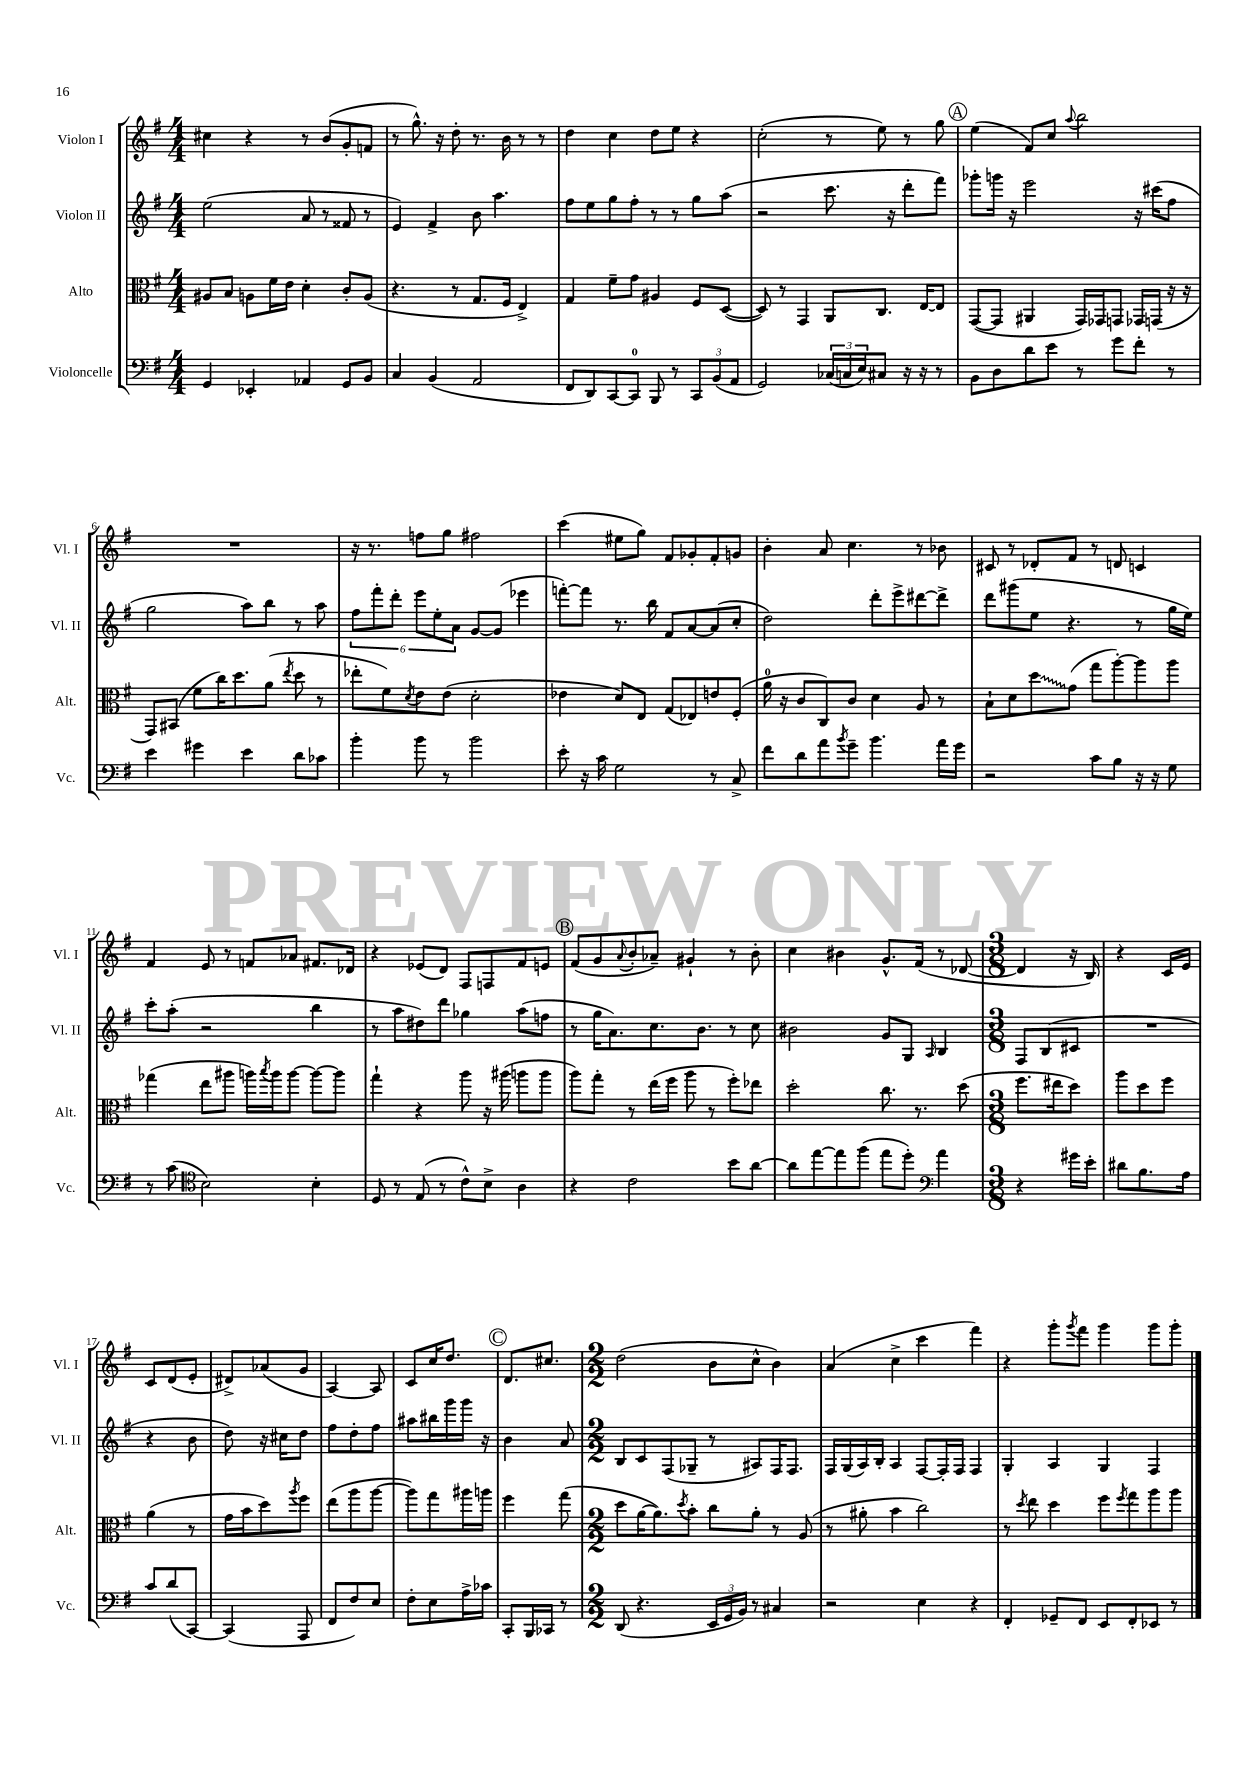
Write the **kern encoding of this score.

**kern	**kern	**kern	**kern
*staff4	*staff3	*staff2	*staff1
*clefF4	*clefC3	*clefG2	*clefG2
*k[f#]	*k[f#]	*k[f#]	*k[f#]
*M4/4	*M4/4	*M4/4	*M4/4
4GG/	8A#/L	(2ee\	4cc#\
.	8B/J	.	.
4EE-'/	8A\L	.	4r
.	16f#\L	.	.
.	16e\JJ	.	.
4AA-/	4d'\	8a/	8r
.	.	8r	(8b/L
8GG/L	8c'/L	8f##/	8g'/
8BB/J	(8A/J	8r	8f/J
=	=	=	=
4C/	4.r	4e/)	8r
.	.	.	8.gg^^\)
(4BB/	.	4f#^/	.
.	.	.	16r
.	8r	.	8dd'\
2AA/	8.G/L	8b\	8.r
.	.	4.aa\	.
.	16F#/Jk	.	16b\
.	4E^/)	.	8r
.	.	.	8r
=	=	=	=
8FF#/L	4G/	8ff#\L	4dd\
8DD/)	.	8ee\	.
[8CC/	8f#~\L	8gg\	4cc\
8CC/]J	8g\J	8ff#'\J	.
8BBB/	4A#/	8r	8dd\L
8r	.	8r	8ee\J
12CC/L	8F#/L	8gg\L	4r
(12BB/	.	.	.
.	([8D/J	(8aa\J	.
12AA/J	.	.	.
=	=	=	=
2GG/)	8D/])	2r	(2cc'\
.	8r	.	.
.	4GG/	.	.
(24C-/LL	8AA/L	8.ccc\	8r
24C/	.	.	.
24E/J)	.	.	.
8C#/J	8.C/J	.	8ee\)
.	.	16r	.
16r	.	8ddd'\L	8r
16r	[16E/LK	.	.
8r	8E/]J	8fff#\J)	8gg\
=	=	=	=
8BB\L	([8GG/L	8ggg-'\L	(4ee\
8D\	8GG/]J	16ggg\Jk	.
.	.	16r	.
8d\	4AA#/	2eee\	8f#/L)
8e\J	.	.	8cc/J
.	.	.	8qqaa/
8r	16GG/LL)	.	2bb\
.	16GG-/J	.	.
8g\L	8GG/J	.	.
8f#'\J	16GG-/LL	16r	.
.	(16GG/JJ	(16ccc#\LK	.
8r	16r	8ff#\J	.
.	16r	.	.
=	=	=	=
4e\	8GG/L)	2gg\	1r
.	(8BB#/J	.	.
4g#\	8f#\L	.	.
.	16cc\K)	.	.
.	8.dd\	.	.
4e\	.	8aa\L)	.
.	(8a\J	8bb\J	.
.	8qee/	.	.
8d\L	8dd\	8r	.
8c-\J	8r	8aa\	.
=	=	=	=
4b'\	8ee-'\L	12ff#\L	16r
.	.	.	8.r
.	.	12fff#'\	.
.	8f#\)	.	.
.	.	12ddd'\J	.
.	8qd/	.	.
8b\	8e\	12eee\L	8ff\L
.	.	12ee'\	.
8r	(8e\J	.	8gg\J
.	.	12a\J	.
2b\	2d'\	[8g/L	2ff#\
.	.	(8g/]J	.
.	.	4eee-\	.
=	=	=	=
8e'\	4e-\	[8fff'\L)	(4ccc\
16r	.	8fff\]J	.
16c\	.	.	.
2G\	8d/L)	8.r	8ee#\L
.	8E/J	.	8gg\J)
.	.	16bb\	.
.	(8G/L	8f#/L	8f#/L
.	8E-/)	[8a/	8g-'/
8r	8e/	(8a/]	8f#'/
8C^/	(8F#'/J	8cc'/J	8g/J
=	=	=	=
8f#\L	16a\	2dd\)	4b'\
.	16r	.	.
8d\	8c/L	.	.
8a\	8C/)	.	8a/
8qb/	.	.	.
8g~\J	8c/J	.	4.cc\
4.b\	4d\	8ddd'\L	.
.	.	8eee^\	.
.	8A/	[8ddd#\	8r
16a\LL	8r	8ddd#^\]J	8b-\
16g\JJ	.	.	.
=	=	=	=
2r	8B`\L	8ddd\L	8c#/
.	8d\	(8ggg#\	8r
.	8dd\	8ee\J	8d-'/L
.	(8g\J	4.r	8f#/J
8c\L	8gg\L	.	8r
8B\J	[8aa'\)	.	8d/
16r	8aa\]	8r	4c/
16r	.	.	.
8G\	8aa\J	16gg\LL	.
.	.	16ee\JJ)	.
=	=	=	=
8r	(4gg-\	8ccc'\L	4f#/
(8c\	.	(8aa'\J	.
*clefC4	*	*	*
2B\)	8ee\L	2r	8e/
.	8aa#\J	.	8r
.	16aa\LL)	.	8f/L
.	8qbb/	.	.
.	16aa\J	.	.
.	[8aa\J	.	8a-/J
4B'\	8aa\_L	4bb\	8.f#/L
.	8aa\]J	.	.
.	.	.	16d-/Jk
=	=	=	=
8D/	4gg`\	8r	4r
8r	.	8aa\L	.
(8E/	4r	8dd#\)	(8e-/L
8r	.	8ddd\J	8d/J)
8c^^\L)	8aa\	4gg-\	8F#/L
8B^\J	16r	.	8F/
.	(16aa#\	.	.
4A\	8aa\L	(8aa\L	8f#/
.	8aa\J	8ff\J	8e/J
=	=	=	=
4r	8aa\L)	8r	(8f#/L
.	8gg'\J	16gg\LK	8g/
.	.	8.a\)	.
.	.	.	8qqa/
2c\	8r	.	8b'/
.	(16ee\LL	8.cc\	8a-~/J)
.	16ff#\JJ	.	.
.	8aa\	.	4g#`/
.	.	8.b\J	.
.	8r	.	.
8b\L	8ff#'\L)	8r	8r
[8a\J	8ee-\J	8cc\	8b'\
=	=	=	=
8a\]L	2dd'\	2b#\	4cc\
[8ee\	.	.	.
8ee\]	.	.	4b#\
(8ff#\J	.	.	.
8ee\L	8.cc\	8g/L	8.g^^/L
8dd'\J)	.	8G/J	.
.	8.r	.	(16f#/Jk
*clefF4	*	*	*
.	.	16qqA/	.
4a\	.	4B/	8r
.	(8dd\	.	[8d-/
=	=	=	=
*M3/8	*M3/8	*M3/8	*M3/8
4r	8.ff#\L	8F#/L	4d-/]
.	.	(8B/	.
.	16ee#\k	.	.
16g#\LL	8dd\J)	8c#/J	16r
16e'\JJ	.	.	16B/)
=	=	=	=
8d#\L	8aa\L	4.r	4r
8.B\	8dd\	.	.
.	8ff#\J	.	16c/LL
16A\Jk	.	.	16e/JJ
=	=	=	=
8c/L	(4a\	4r	8c/L
(8d/	.	.	(8d/
[8CC/J)	8r	8b\	8e'/J
=	=	=	=
(4CC/]	16g\LL	8dd\)	8d#^/L)
.	16b\J	.	.
.	8dd\)	16r	(8a-/
.	.	16cc#\LK	.
.	8qaa/	.	.
8AAA/	8ff#\J	8dd\J	8g/J
=	=	=	=
8FF#/L	(8ee\L	8ff#\L	[4A/)
8F#/)	8aa\	8dd'\	.
8E/J	[8aa\J	8ff#\J	8A/]
=	=	=	=
8F#'\L	8aa\]L)	8aa#\L	8c/L
8E\	8gg\	16bb#\L	16cc/K
.	.	16ggg\	8.dd/J
16A^\L	16aa#\L	16ggg\JJ	.
16c-\JJ	16aa\JJ	16r	.
=	=	=	=
8CC'/L	4ff#\	4b\	8.d/L
16BBB/L	.	.	.
16CC-/JJ	.	.	8.cc#/J
8r	(8gg\	8a/	.
=	=	=	=
*M2/2	*M2/2	*M2/2	*M2/2
(8DD/	8dd\L	8B/L	(2dd\
4.r	[16a\K	8c/	.
.	8.a\])	.	.
.	.	(8F#/	.
.	8qdd/	.	.
.	8b'\J	8G-~/J	.
24EE/LL	8cc\L	8r	8b\L
24GG/	.	.	.
24BB/JJ)	.	.	.
8r	8a'\J	8A#/L)	8cc^^\J
4C#/	8r	16F#/K	4b\)
.	.	8.F#/J	.
.	(8A/	.	.
=	=	=	=
2r	8r	16F#/LL	(4a/
.	.	(16G/	.
.	8a#'\	16A/)	.
.	.	16B'/JJ	.
.	4b\	4A/	4cc^\
4E\	2cc\)	[8F#/L	4ccc\
.	.	16F#'/]L	.
.	.	16F#/JJ	.
4r	.	4F#/	4fff#\)
=	=	=	=
4FF#'/	8r	4G'/	4r
.	8qdd/	.	.
.	8ee\	.	.
8GG-~/L	4dd\	4A/	8ggg'\L
.	.	.	8qggg/
8FF#/J	.	.	8fff#\J
8EE/L	8ff#\L	4G/	4ggg\
.	8qff#/	.	.
8FF#'/	8gg\	.	.
8EE-/J	8aa\	4F#/	8ggg\L
8r	8aa\J	.	8ggg'\J
==	==	==	==
*-	*-	*-	*-
